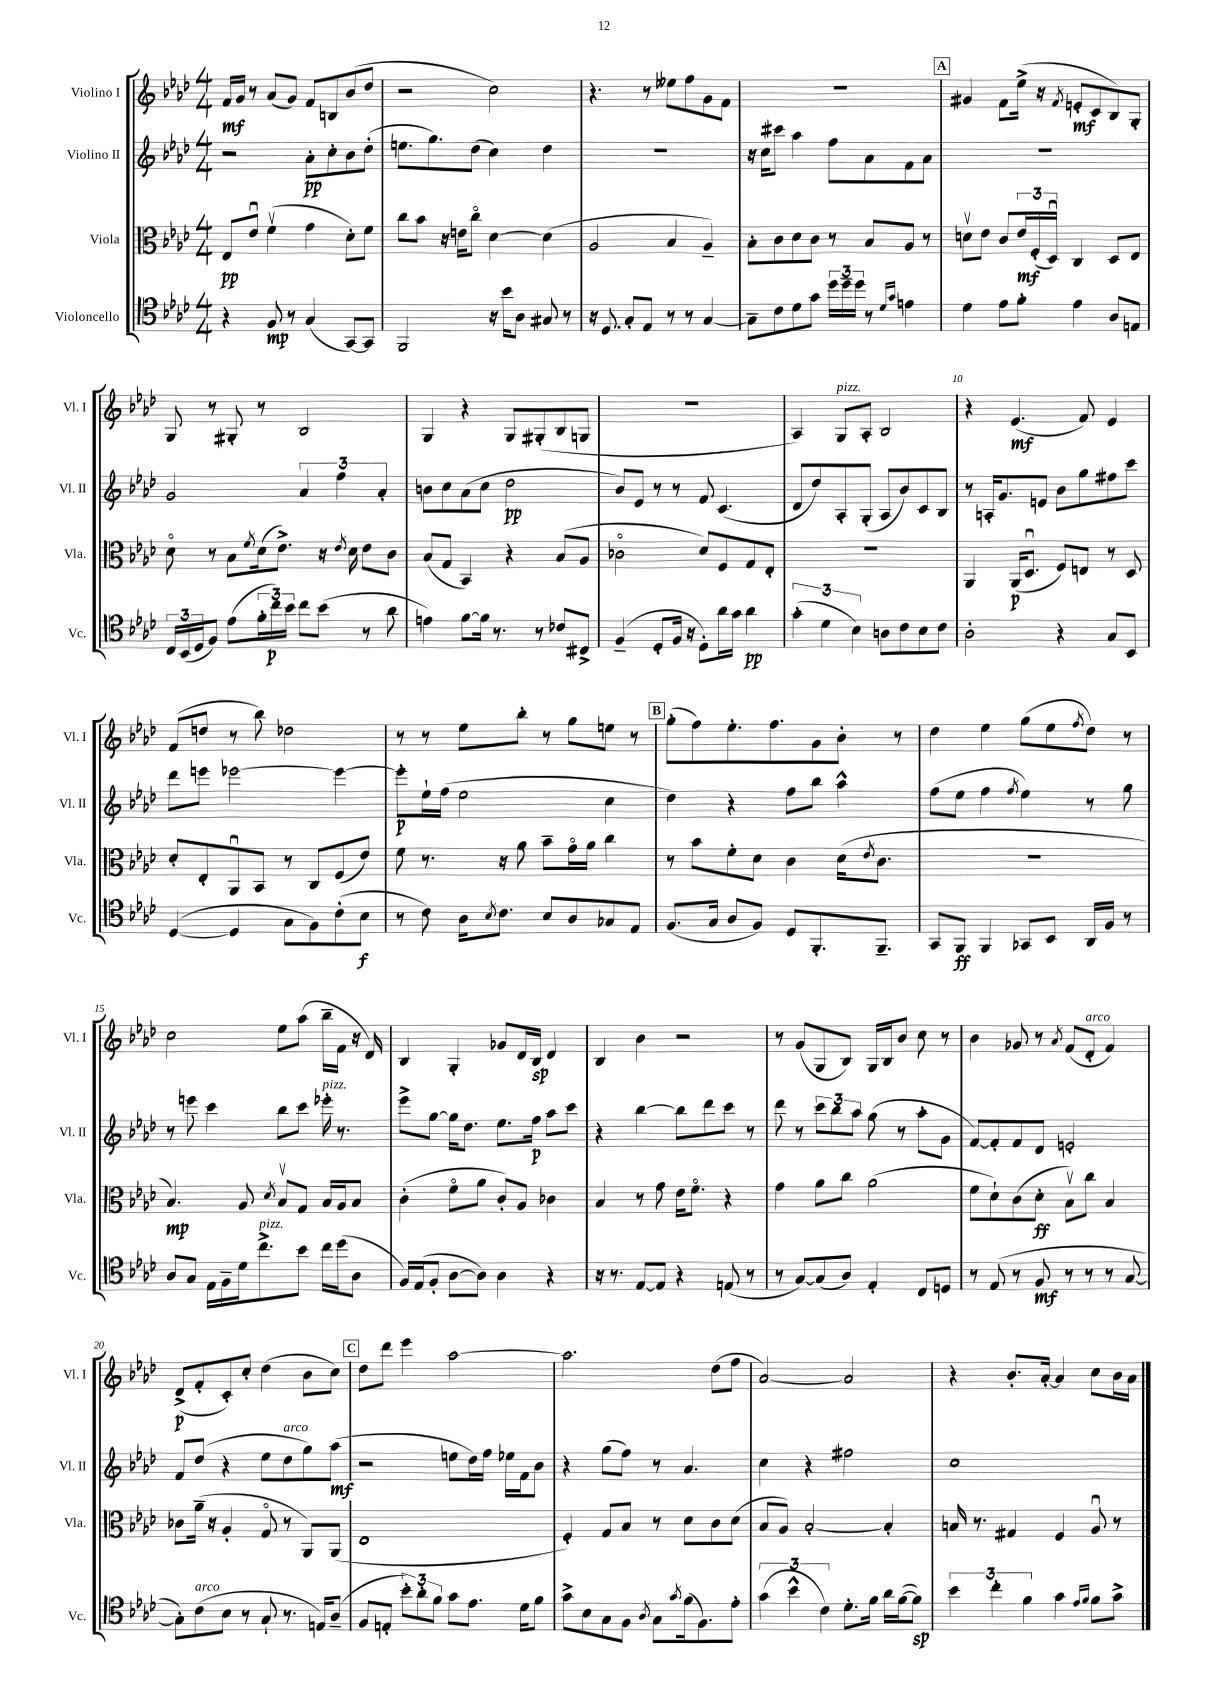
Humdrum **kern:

**kern	**kern	**kern	**kern
*staff4	*staff3	*staff2	*staff1
*clefC4	*clefC3	*clefG2	*clefG2
*k[b-e-a-d-]	*k[b-e-a-d-]	*k[b-e-a-d-]	*k[b-e-a-d-]
*M4/4	*M4/4	*M4/4	*M4/4
4r	8E-/L	2r	16f/LL
.	.	.	16g/JJ
.	8e-u/J	.	8r
8F/	(4fv\	.	(8a-/L
8r	.	.	8g/J)
(4G/	4g\	8a-'\L	8f/L
.	.	8cc'\	8B/
[8GG/L)	8d-'\L)	8b-\	(8b-/
8GG/]J	8f\J	(8dd-'\J	8dd-/J
=	=	=	=
2FF/	8cc\L	8.ee\L	2r
.	8b-\J	.	.
.	.	8.gg\)	.
.	16r	.	.
.	16e\LK	.	.
.	8cco\J	(8dd-\J	.
16r	[4d-\	4cc\)	2cc\)
16b-\LK	.	.	.
8A-\J	.	.	.
8G#/	(4d-\]	4dd-\	.
8r	.	.	.
=	=	=	=
16r	2A-/	1r	4.r
8.D-/	.	.	.
8G'/L	.	.	.
8E-/J	.	.	8r
8r	4B-/	.	8ee--\L
8r	.	.	8ff\
[4G/	4A-~/)	.	8g\
.	.	.	8f\J
=	=	=	=
8G~\]L	8B-'\L	16r	1r
.	.	16cc\LK	.
8c\	8c\	8ccc#\J	.
8d-\	8d-\	4aa-\	.
8g\J	8c\J	.	.
24dd-\LL	8r	8ff\L	.
24dd-~\	.	.	.
24dd-\JJ	.	.	.
8r	8B-/L	8a-\	.
16qqd-/LL	.	.	.
16qqg/JJ	.	.	.
4e\	8A-/J	8f\	.
.	8r	8a-\J	.
=	=	=	=
4d-\	8dv\L	1r	4g#/
.	8e-\J	.	.
8e-\L	8c/L	.	8f\L
8f'\J	24e-/L	.	(16ee-^\Jk
.	(24F'/	.	.
.	.	.	16r
.	24D-u/JJ)	.	.
.	.	.	8qf/
4e-\	4C/	.	8e'/L
.	.	.	8c/
8A-/L	8D-/L	.	8B-/)
8E/J	8E-/J	.	8G'/J
=	=	=	=
24C/LL	8d-o\	2g/	8G/
(24BB-/	.	.	.
24D-/J	.	.	.
8F/J)	8r	.	8r
(8e-\L	8B-\L	.	8G#'/
.	8qf/	.	.
24f'\L	(16d-\k	.	8r
24cc\)	.	.	.
.	8.e-^\J)	.	.
24b-\JJ	.	.	.
8cc\L	.	6a-/	2B-/
(8b-\J	16r	.	.
.	.	6ff\	.
.	8qe-/	.	.
.	16d-\	.	.
8r	8e-\L	.	.
.	.	6a-'/	.
8a-\	8c\J	.	.
=	=	=	=
4e\)	(8B-/L	8b\L	4G/
.	8G/J	8cc\	.
[8f\L	4BB-/)	(8a-\	4r
16f\]Jk	.	8cc\J	.
8.r	.	.	.
.	4r	2dd-\	8G/L
8r	.	.	(8G#'/
8c-/L	(8B-/L	.	8B-/
8C#^/J	8A-/J	.	8G/J
=	=	=	=
(4F~/	2c-o\	8b-/L)	1r
.	.	8e-/J	.
8D-'/L	.	8r	.
16F/Jk	.	8r	.
16r	.	.	.
8D-'\L)	8d-/L)	8f/	.
16a-\L	8F/	(4.c/	.
16g\JJ	.	.	.
4a-\	8G/	.	.
.	8E-'/J	.	.
=	=	=	=
(6g'\	1r	8d-/L	4A-/)
.	.	8dd-/)	.
6d-\	.	.	.
.	.	8A-'/	8G/L
6B-\)	.	.	.
.	.	(8G'/J	8A-'/J
8A\L	.	8A-/L	2B-/
8c\	.	8b-/)	.
8B-\	.	8c/	.
8c\J	.	8B-/J	.
=	=	=	=
2A-'\	4AA-/	8r	4r
.	.	16A'/LK	.
.	.	8.g/	.
.	(16AA-/LK	.	(4.e-/
.	8.D-u/J	.	.
.	.	8e/J	.
4r	8F/L)	8b-\L	.
.	8E/J	8gg\	8f/)
8G/L	8r	8ff#\	4e-/
8BB-/J	8D-/	8ccc\J	.
=	=	=	=
([4D-/	8d-'/L	8ddd-\L	(8f/L
.	8E-'/	8eee\J	8dd/J
4D-/]	8AA-u/	[2eee-\	8r
.	8BB-/J	.	8bb-\)
8G\L	8r	.	2dd-\
8F\)	8C/L	.	.
(8c'\	(8F/	4eee-\_	.
8B-\J	8e-/J)	.	.
=	=	=	=
8r	8f\	8eee-'\]L	8r
8c\)	8.r	16ee-`\L	8r
.	.	(16ff\JJ	.
16A-\LK	.	2ee-\	8ee-\L
8qB-/	.	.	.
8.c\J	16r	.	.
.	8a-\	.	8bb-'\J
8B-/L	8b-~\L	.	8r
8A-/	16go\L	.	8gg\L
.	16a-\JJ	.	.
8G-/	4cc\	4cc\	8ee\J
8E-/J	.	.	8r
=	=	=	=
(8.F/L	8r	4dd-\)	(8gg'\L
.	8b-\L	.	8ff\)
16G/Jk	.	.	.
8A-/L	8f'\	4r	8.ee-'\
8F/J)	8d-\J	.	.
.	.	.	8.ff\
8D-/L	4c\	8ff\L	.
8.FF'/	.	8bb-\J	8g\
.	(16d-\LK	4aa-^^\	8b-'\J
.	8qe-/	.	.
8.FF~/J	8.c\J	.	.
.	.	.	8r
=	=	=	=
8GG/L	1r	(8ff\L	4dd-\
8FF/J	.	8ee-\J	.
4FF/	.	4ff\	4ee-\
.	.	8qff/	.
8GG-/L	.	4ee-\)	(8gg\L
8BB-/J	.	.	8ee-\
.	.	.	8qff/
16AA-/LL	.	8r	8dd-\J)
16F/JJ	.	.	.
8r	.	8gg\	8r
=	=	=	=
8A-/L	4.B-/)	8r	2cc\
8G/J	.	8eee\	.
16E-\LL	.	4ccc\	.
16F~\	.	.	.
16d-\J	8A-/	.	.
8.cc^\	.	.	.
.	8qd-/	.	.
.	8B-v/L	8bb-\L	8ee-\L
8b-\J	8G/J	8ccc\J	(8aa-\J
16cc\LL	16B-/LL	16eee-'\	16bb-~\LL
(16dd-\J	16A-/J	8.r	16f\JJ
8A-\J	8B-/J	.	16r
.	.	.	16d-/)
=	=	=	=
16F/LL)	(4c'\	8eee-^\L	4B-/
(16E-/J	.	.	.
8F'/J	.	[8gg\J	.
[8A-\L	8fo\L	16gg\]LK	4G'/
.	.	8.dd-\J	.
8A-\]J)	8a-\J	.	.
4A-\	8c'/L)	8.ee-\L	8g-/L
.	8A-/J	.	16d-/L
.	.	16ff\Jk	16B-/JJ
4r	4c-\	8aa-\L	4d-/
.	.	8ccc\J	.
=	=	=	=
16r	4B-/	4r	4B-/
8.r	.	.	.
[8E-/L	8r	[4bb-\	4b-\
8E-/]J	8g\	.	.
4r	16e-\LK	8bb-\]L	2r
.	8.fo\J	.	.
.	.	8ddd-\	.
(8E/	4r	8ccc\J	.
8r	.	8r	.
=	=	=	=
8r	4g\	8ddd-\	8r
[8G/L)	.	8r	(8g/L
(8G/]	8a-\L	12ccc\L	8G/
.	.	12bb-\	.
8A-/J)	8cc\J	.	8B-/J)
.	.	12aa-\J	.
4E-'/	(2a-\	(8gg\	16G/LL
.	.	.	16B-/J
.	.	8r	8b-/J
8C/L	.	8aa-'\L	8cc\
8D/J	.	8g\J	8r
=	=	=	=
8r	8f\L	[8f/L)	4b-\
(8E-/	8d-`\)	8f'/]	.
8r	(8c\	8f/	8g-/
8F/	8d-'\J	8d-/J	8r
.	.	.	8qa-/
8r	8B-v\L)	2e'/	(8f/L
8r	8cc\J	.	8d-'/J
8r	4B-/	.	4f/)
[8G/	.	.	.
=	=	=	=
8G'\]L)	8c-\L	8f/L	(8d-^/L
(8c\	(16a-~\Jk	(8dd-/J	8f'/
.	16r	.	.
8B-\J	4A-'/	4r	8c'/)
8r	.	.	8cc'/J
8G`/	8Go/	8ee-\L	(4dd-\
8.r	8r	8dd-\	.
.	8AA-/L)	8gg\)	8b-\L
16E/LK)	.	.	.
(8A-~/J	(8AA-/J	(8aa-\J	8cc\J)
=	=	=	=
8F/L	1E-	2r	8dd-\L
8E'/J	.	.	8ddd-\J
12b-'\L)	.	.	4eee-\
12a-'\	.	.	.
12f\J	.	.	.
8g\L	.	8ee\L	[2aa-\
8.e-\J	.	16dd-\L)	.
.	.	16ff\JJ	.
.	.	16ee-\LL	.
16d-\LK	.	16f\J	.
8f\J	.	8b-\J	.
=	=	=	=
8g^\L	4F'/)	4r	2.aa-\]
8B-\	.	.	.
8G\	8G/L	(8gg\L	.
8F\J	8B-/J	8ff\J)	.
8qA-/	.	.	.
8G\L	8r	8r	.
8qg/	.	.	.
(16f\k	8d-\L	4.a-/	.
8.F\)	.	.	.
.	8c\	.	(8dd-\L
8e-'\J	(8d-\J	.	8ff\J
=	=	=	=
(6g\	8B-/L	4cc\	[2a-/)
.	8A-/J)	.	.
6b-^^\	.	.	.
.	[2B-'/	4r	.
6c\)	.	.	.
8.d-'\L	.	2ff#\	2a-/]
16f\Jk	.	.	.
16a-\LL	4B-'/]	.	.
([16f\J	.	.	.
8f\]J)	.	.	.
=	=	=	=
6b-\	16B/	1cc	4r
.	8.r	.	.
6cc'\	.	.	.
.	4G#/	.	8.b-'/L
6f\	.	.	.
.	.	.	[16a-'/Jk
4g\	4F/	.	4a-/]
16qqe-/LL	.	.	.
16qqf/JJ	.	.	.
8f\L	8A-u/	.	8cc\L
8g^\J	8r	.	16b-\L
.	.	.	16a-\JJ
==	==	==	==
*-	*-	*-	*-
